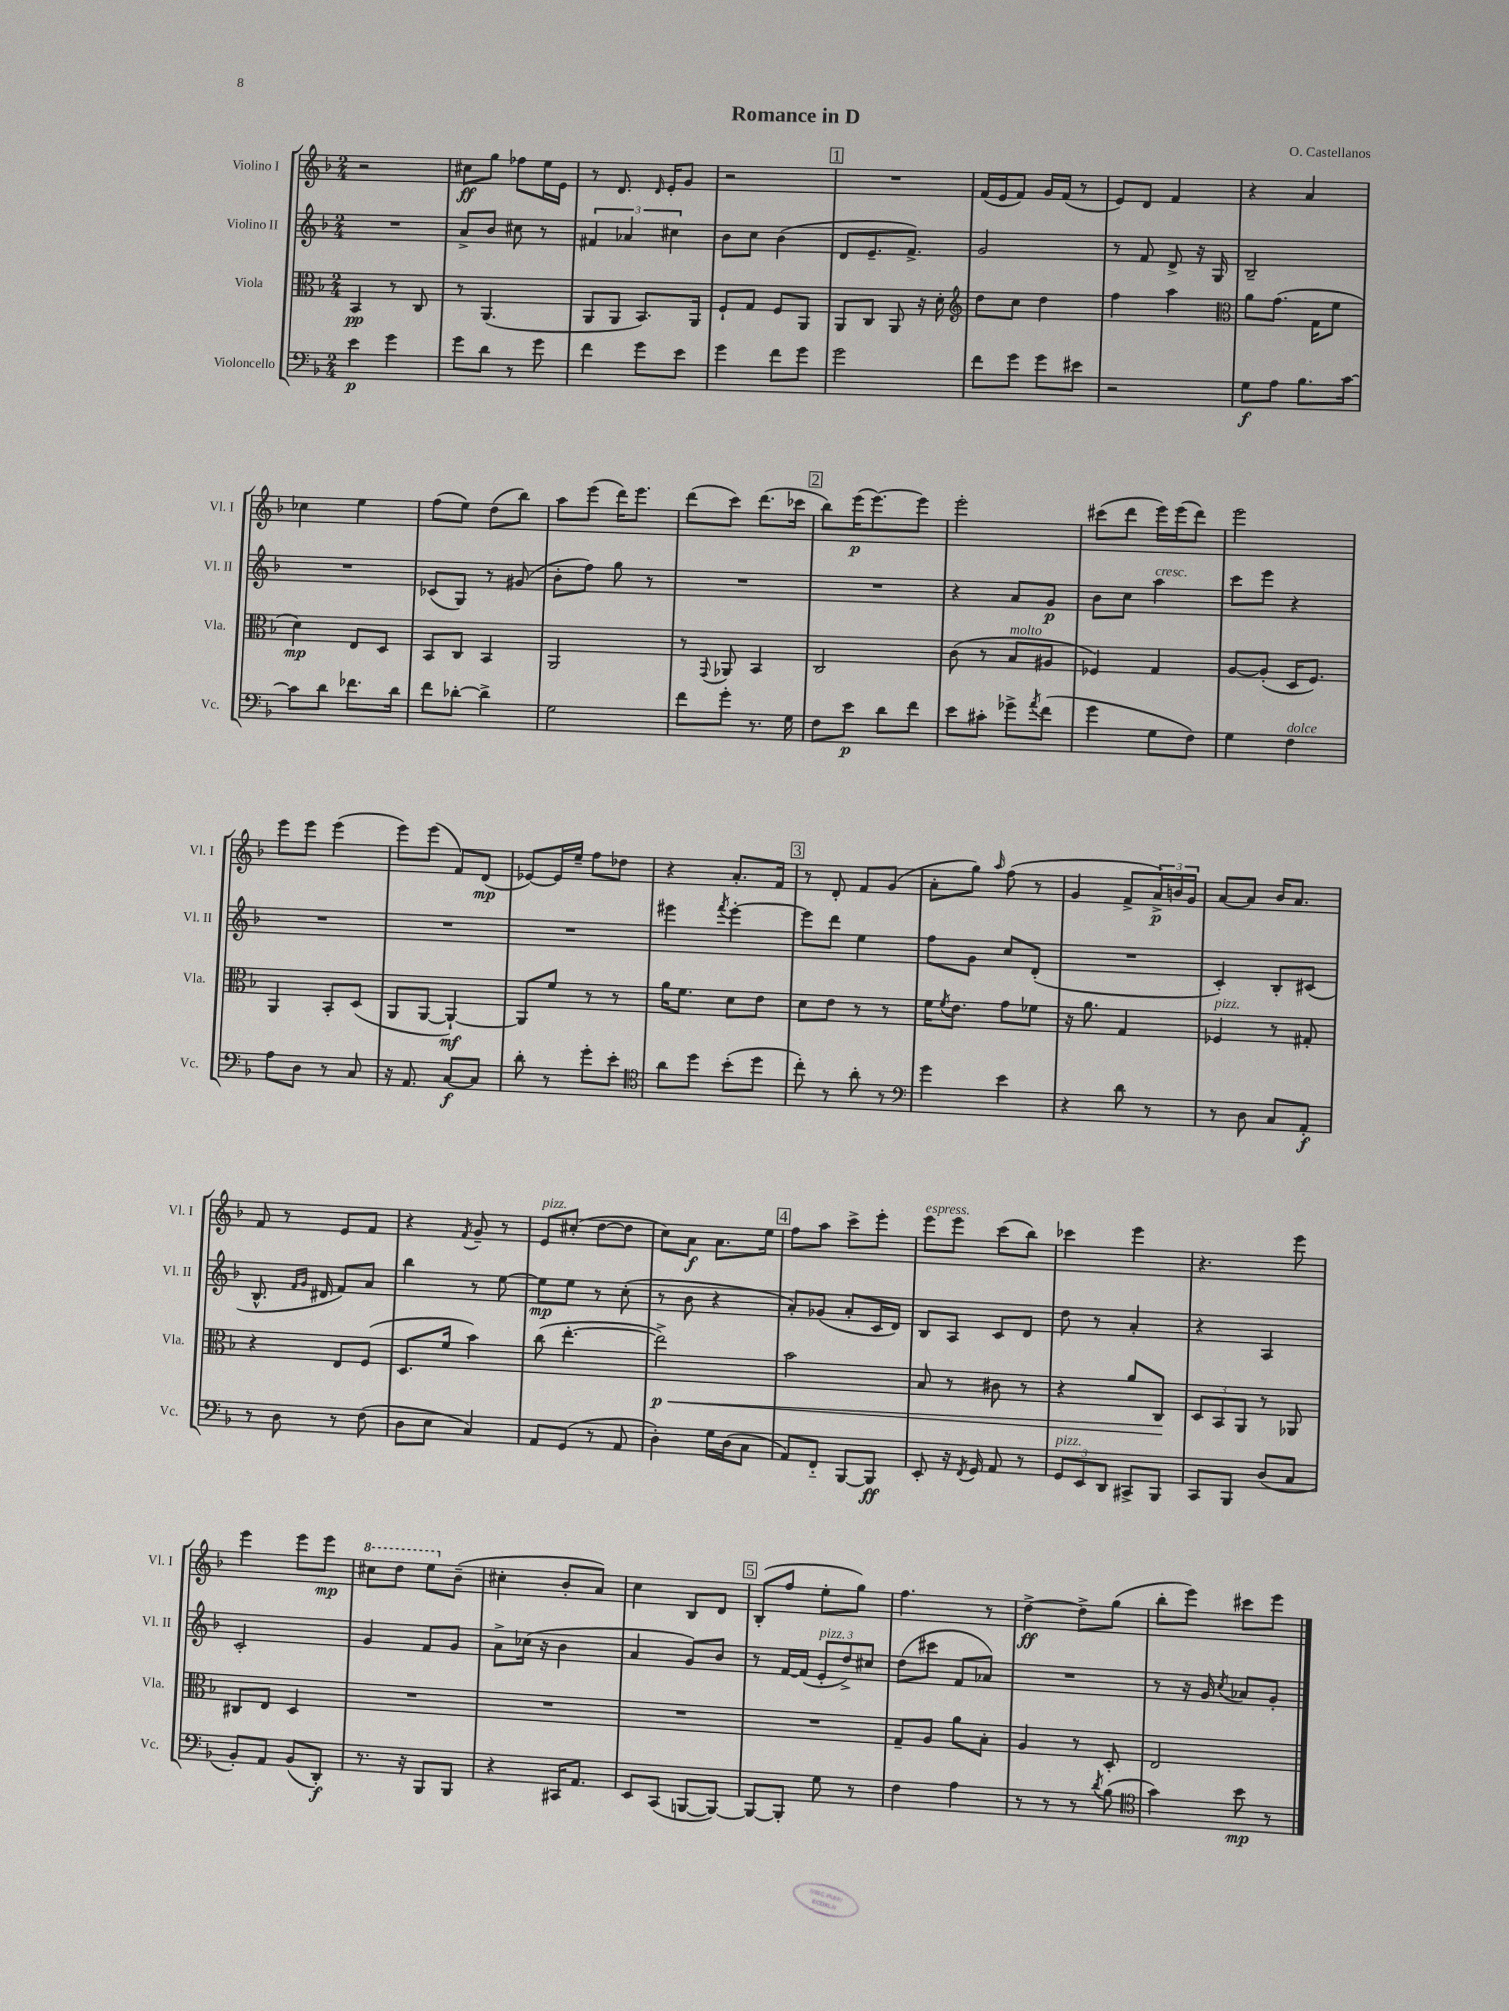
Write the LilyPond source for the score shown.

\header { title = "Romance in D" composer = "O. Castellanos" }
<<
\new StaffGroup <<
\new Staff = "s0" \with { instrumentName = "Violino I" shortInstrumentName = "Vl. I" } {
    \clef treble \key f \major \numericTimeSignature \time 2/4
    r2 |
    cis''8\ff g''8 fes''8 e''16 e'16 |
    r8 d'8. \grace { d'16 } e'16-. g'8 |
    r2 |
    \mark \markup { \box "1" } R2 |
    f'16( e'16 f'8) g'16 f'16( r8 |
    e'8) d'8 f'4 |
    r4 a'4 |
    ces''4 e''4 |
    f''8( e''8) d''8( bes''8) |
    a''8 e'''8( d'''16) e'''8. |
    d'''8( c'''8) d'''8.( ces'''16 |
    \mark \markup { \box "2" } bes''8) e'''16\p( e'''8.~) e'''8 |
    e'''2-. |
    cis'''8( d'''8 e'''16) e'''16( d'''8) |
    e'''2 |
    e'''8 e'''8 e'''4( |
    e'''8) e'''8( f'8) d'8\mp( |
    ees'8~) ees'16 e''16-- f''8 des''8 |
    r4 a'8.-. f'16 |
    \mark \markup { \box "3" } r8 d'8-. f'8 g'8( |
    a'8-. g''8) \grace { a''16 } f''8( r8 |
    g'4 f'8-> \tuplet 3/2 { a'16->\p) b'16 g'16 } |
    a'8~ a'8 bes'16 a'8. |
    f'8 r8 e'8 f'8 |
    r4 \acciaccatura { f'8 } g'8-- r8 |
    e'8^\markup { \italic "pizz." } cis''8-.( d''8~ d''8 |
    c''8) a'8\f a'8. e''16 |
    \mark \markup { \box "4" } f''8 a''8 c'''8-> e'''8-. |
    e'''8^\markup { \italic "espress." } e'''8 c'''8( bes''8) |
    ces'''4 e'''4 |
    r4. e'''8 |
    e'''4 e'''8 e'''8\mp |
    \ottava #1 cis'''8 d'''8 e'''8 \ottava #0 bes'8--( |
    cis''4-. bes'8-. a'8) |
    c''4 bes8 d'8 |
    \mark \markup { \box "5" } bes8-.( f''8 e''8-. g''8) |
    f''4. r8 |
    d''4~->\ff d''8-> g''8( |
    bes''8-. e'''8) cis'''8 e'''8 \bar "|." |
}
\new Staff = "s1" \with { instrumentName = "Violino II" shortInstrumentName = "Vl. II" } {
    \clef treble \key f \major \numericTimeSignature \time 2/4
    R2 |
    a'8-> bes'8 cis''8 r8 |
    \tuplet 3/2 { fis'4 aes'4 cis''4 } |
    bes'8 c''8 bes'4( |
    \mark \markup { \box "1" } d'8 e'8.-- f'8.->) |
    g'2 |
    r8 f'8 d'8-> r16 g16 |
    bes2-- |
    R2 |
    ces'8( g8) r8 gis'8( |
    bes'8-. f''8) g''8 r8 |
    R2 |
    \mark \markup { \box "2" } R2 |
    r4 a'8 g'8\p |
    bes'8 c''8 a''4^\markup { \italic "cresc." } |
    c'''8 e'''8 r4 |
    R2 |
    R2 |
    R2 |
    eis'''4 \acciaccatura { f'''8 } eis'''4~-. |
    \mark \markup { \box "3" } eis'''8 d'''8 e''4 |
    f''8 g'8 c''8 d'8-.( |
    R2 |
    c'4-.) bes8-. cis'8( |
    bes8.-^ \grace { f'16 g'16 } dis'16 f'8) a'8 |
    bes''4 r8 e''8~ |
    e''8\mp e''8 r8 c''8-.( |
    r8 bes'8 r4 |
    \mark \markup { \box "4" } a'8-.) ges'8( a'8-. c'16 d'16) |
    bes8 a8 c'8 d'8 |
    d''8 r8 a'4-. |
    r4 a4 |
    c'2-. |
    g'4 f'8 g'8 |
    a'8-> ces''16( r16 bes'4 |
    a'4 g'8) bes'8 |
    \mark \markup { \box "5" } r8 f'16~ f'16( \tuplet 3/2 { e'8-.^\markup { \italic "pizz." } d''8->) cis''8 } |
    d''8( cis'''8 f'8 aes'8) |
    R2 |
    r8 r16 g'16 \acciaccatura { c''8 } aes'8 g'8-. \bar "|." |
}
\new Staff = "s2" \with { instrumentName = "Viola" shortInstrumentName = "Vla." } {
    \clef alto \key f \major \numericTimeSignature \time 2/4
    bes,4\pp r8 c8 |
    r8 a,4.( |
    a,8 a,8 bes,8.) a,16 |
    f8-! g8 f8 a,8 |
    \mark \markup { \box "1" } a,8 c8 a,8 r16 d'16-. |
    \clef treble d''8 c''8 d''4 |
    f''4 a''4 |
    \clef alto a'8 g'8.( g16 f'8 |
    d'4\mp) e8 d8 |
    bes,8 c8 bes,4 |
    a,2 |
    r8 \appoggiatura { g,8 } aes,8 bes,4 |
    \mark \markup { \box "2" } c2 |
    c'8( r8 bes8^\markup { \italic "molto" } ais8 |
    fes4) g4 |
    a8~ a8-.( d16 f8.) |
    a,4 bes,8-. d8( |
    a,8 a,8~ a,4~-!\mf) |
    a,8 f'8 r8 r8 |
    a'16 f'8. d'8 e'8 |
    \mark \markup { \box "3" } d'8 e'8 r8 r8 |
    f'16 \acciaccatura { f'8 } e'8. g'8 fes'8 |
    r16 a'8. g4 |
    fes4^\markup { \italic "pizz." } r8 gis8-. |
    r4 e8 f8( |
    d8. f'16 bes'4) |
    c''8( e''4.~-. |
    e''2->\p\<) |
    \mark \markup { \box "4" } bes'2 |
    bes8 r8 cis'8 r8 |
    r4 a'8 c8\! |
    \tuplet 3/2 { d8 bes,8 a,8 } r8 aes,8 |
    cis8 e8 d4 |
    R2 |
    R2 |
    R2 |
    \mark \markup { \box "5" } R2 |
    g8-- a8 a'8 bes8-. |
    a4 r8 d8-. |
    e2 \bar "|." |
}
\new Staff = "s3" \with { instrumentName = "Violoncello" shortInstrumentName = "Vc." } {
    \clef bass \key f \major \numericTimeSignature \time 2/4
    e'4\p g'4 |
    g'8 d'8 r8 g'8 |
    f'4 g'8 e'8 |
    g'4 f'8 g'8 |
    \mark \markup { \box "1" } g'2 |
    f'8 g'8 g'8 eis'8 |
    r2 |
    g8\f a8 bes8. c'16~ |
    c'8 d'8 fes'8. d'16 |
    f'8 des'8~-. des'4-> |
    g2 |
    f'8 g'8-. r8. g16 |
    \mark \markup { \box "2" } f8 e'8\p d'8 f'8 |
    e'8 cis'8-. ges'8-> \acciaccatura { a'8 } f'8( |
    g'4 g8 f8) |
    g4 f4^\markup { \italic "dolce" } |
    a8 d8 r8 c8 |
    r16 a,8. c8~\f c8 |
    d'8-. r8 g'8-. e'8-. |
    \clef tenor a'8 d''8 bes'8-.( d''8 |
    \mark \markup { \box "3" } c''8-.) r8 a'8-. r8 |
    \clef bass g'4 e'4 |
    r4 d'8 r8 |
    r8 d8 c8 a,8-.\f |
    r8 d8 r8 f8( |
    d8 e8 c4) |
    a,8 g,8( r8 a,8 |
    d4-.) g16 d16( c8 |
    \mark \markup { \box "4" } a,8) f,8-_ bes,,8~ bes,,8\ff |
    e,8-. r16 \acciaccatura { f,8 } g,16 a,8 r8 |
    \tuplet 3/2 { g,8^\markup { \italic "pizz." } e,8 d,8 } cis,8-> bes,,8 |
    c,8 bes,,8 d8( c8 |
    bes,8-.) a,8 bes,8( d,8-.\f) |
    r8. r16 bes,,8 bes,,8 |
    r4 cis,16 a,8. |
    e,8 c,8( b,,8~ b,,8~) |
    \mark \markup { \box "5" } b,,8~ b,,8-. g8 r8 |
    f4 a4 |
    r8 r8 r8 \acciaccatura { d'8 } bes8( |
    \clef tenor g'4) bes'8\mp r8 \bar "|." |
}
>>
>>
\layout { \context { \Score \remove "Bar_number_engraver" } }
